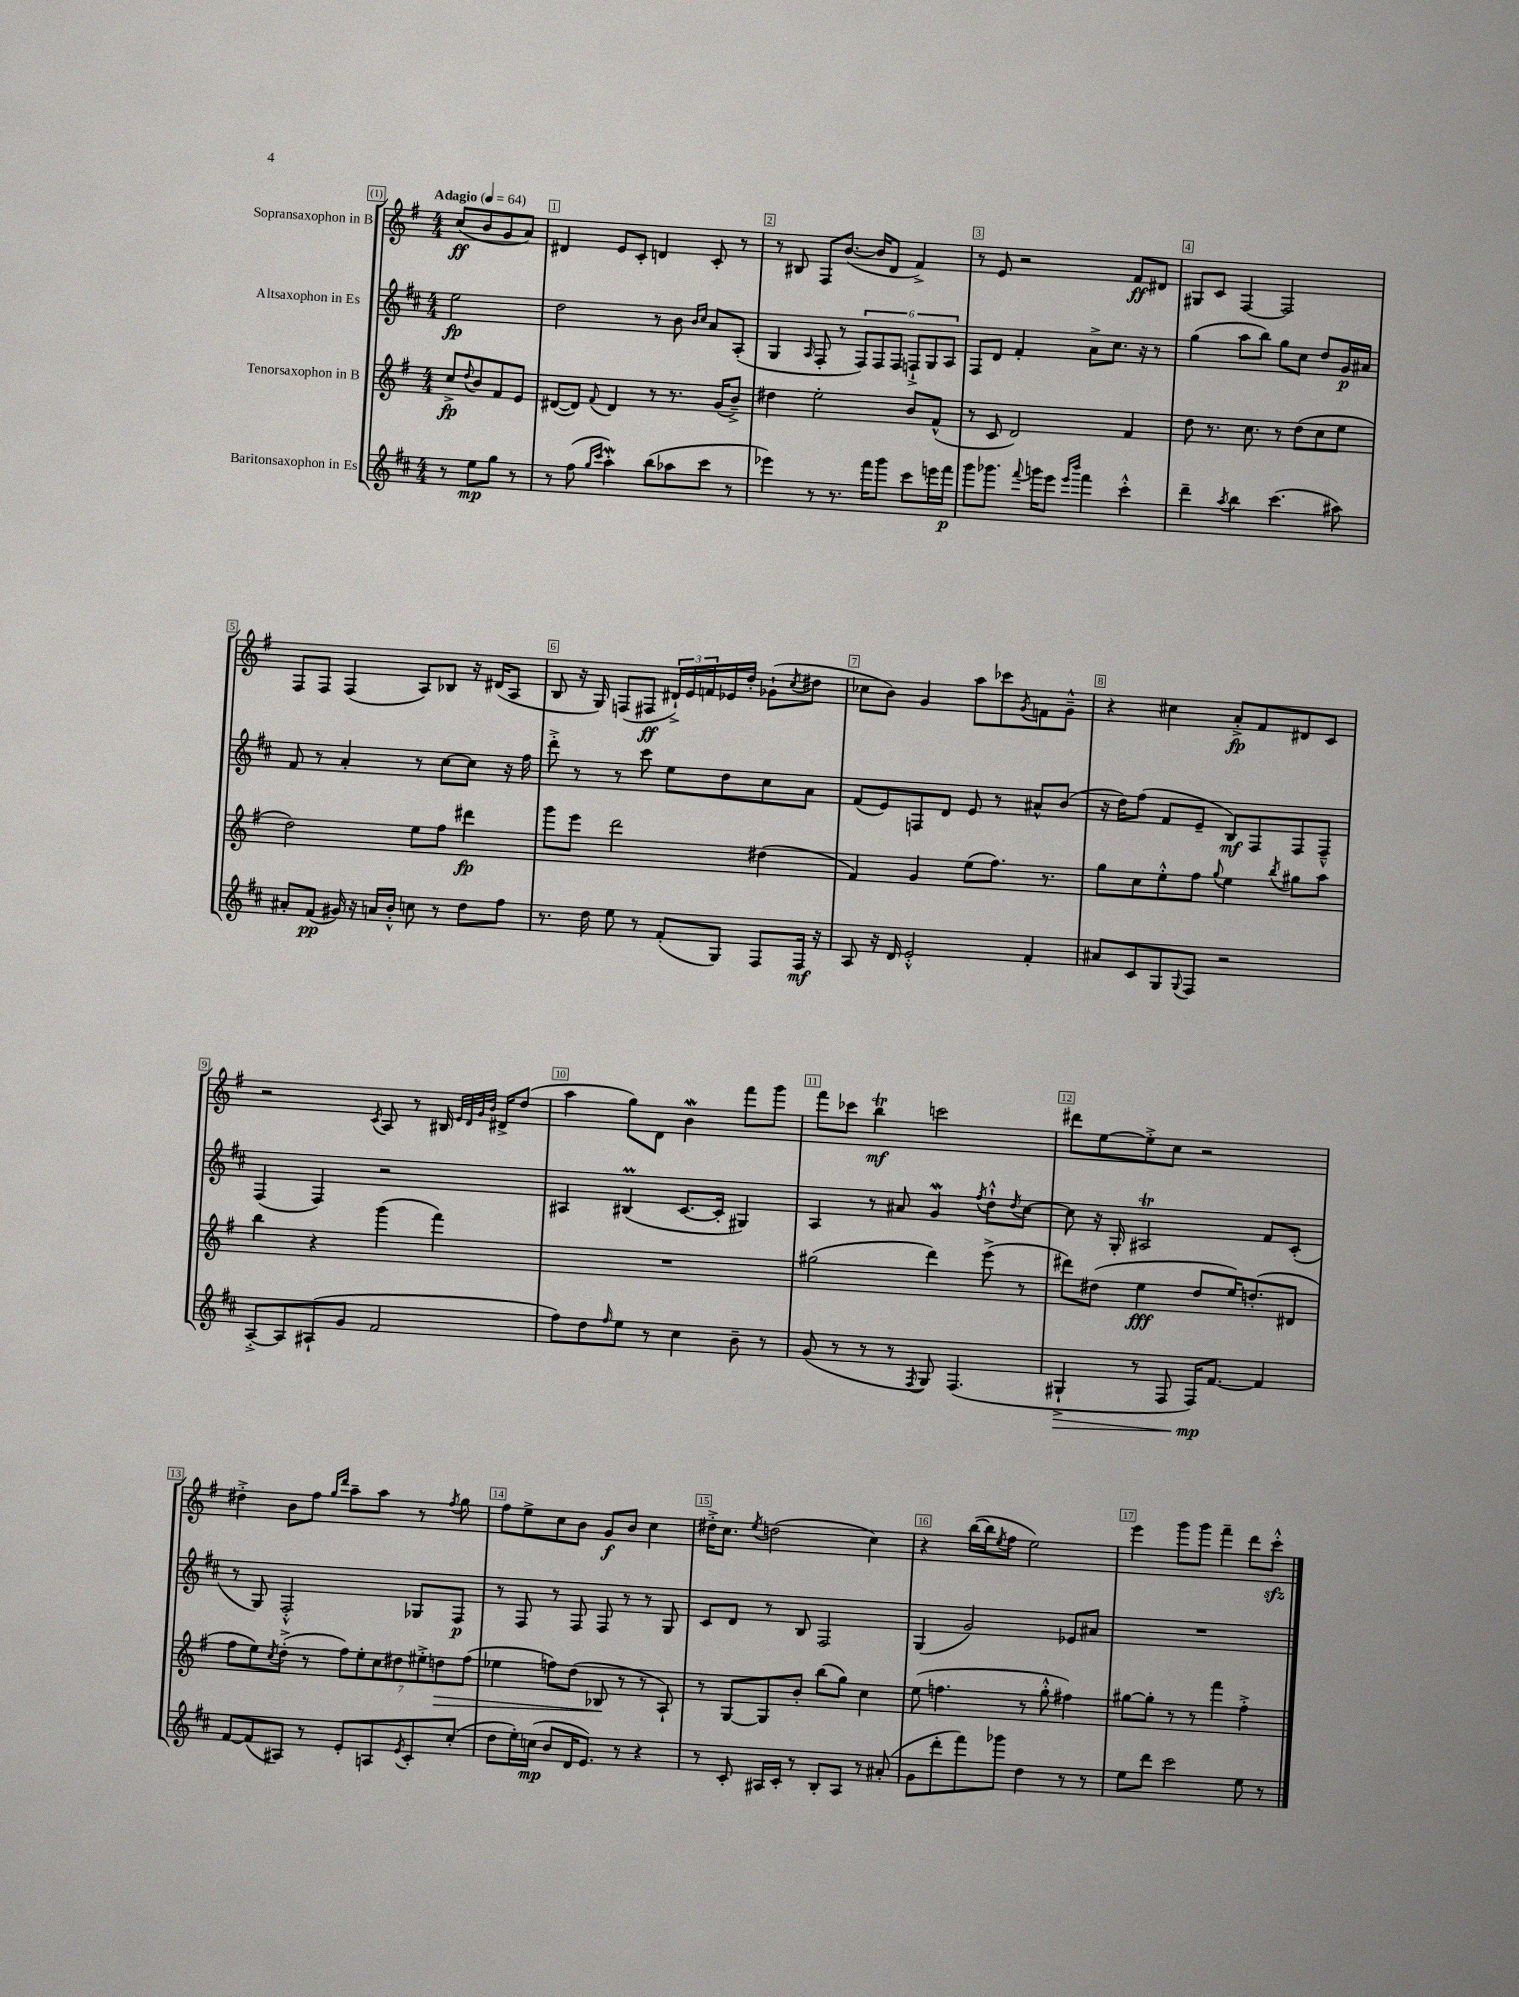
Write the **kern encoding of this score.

**kern	**kern	**kern	**kern
*staff4	*staff3	*staff2	*staff1
*clefG2	*clefG2	*clefG2	*clefG2
*k[f#c#]	*k[f#]	*k[f#c#]	*k[f#]
*M4/4	*M4/4	*M4/4	*M4/4
*MM64	*MM64	*MM64	*MM64
8r	8cc^	2ee	(8cc
.	8qqdd	.	.
8ee	8b	.	8b
8gg	8f#	.	8g
8r	8e	.	8a)
=	=	=	=
8r	([8d#	2dd	4d#
(8ff#	8d#])	.	.
16qqgg	.	.	.
16qqccc#	8qqf#	.	.
4aa')	4d#	.	8e
.	.	.	8c'
(8bb	8r	8r	4d
8aa-	8.r	8b	.
.	.	16qqb	.
.	.	16qqcc#	.
8ccc#	.	8a	8c'
.	(16g	.	.
8r	8b~^)	(8A'	8r
=	=	=	=
4eee-)	4dd#	4G	8r
.	.	.	8B#
.	.	16qqA	.
8r	2ee'	8F#'	8F#
8.r	.	8r	([8.b
.	.	12F#)	.
16fff#	.	.	16b]
.	.	12F#	.
8ggg	.	.	8d
.	.	12F#	.
8ccc#	8b	12F`^	4f#^)
.	.	12G	.
16eee	(8f#^^	.	.
.	.	12A	.
16fff#	.	.	.
=	=	=	=
8ggg	8r	8F#	8r
8.ggg-	8c	8d	8e
.	2d)	4f#'	2r
8qqfff#	.	.	.
16ggg	.	.	.
8eee	.	.	.
16qqeee	.	.	.
16qqbbb	.	.	.
4fff#	.	8a^	.
.	.	8.cc#	.
4ccc#'^^	4f#	.	8f#
.	.	16r	.
.	.	8r	8d#
=	=	=	=
4ddd~	8dd	(4gg	8G#
.	8.r	.	8c
8qaa	.	.	.
4bb	.	8aa	[4F#
.	8.cc	.	.
.	.	8bb)	.
(4.ccc#	8r	8gg	2F#]
.	(8dd	8cc#	.
.	8cc	8dd	.
8aa#)	8ee	16g	.
.	.	16a#	.
=	=	=	=
8a#'	2dd)	8f#	8F#
(8f#	.	8r	8F#
16g#)	.	4a'	(4F#
16r	.	.	.
16a	.	.	.
16b'^^	.	.	.
8cc	8ee	8r	8A)
8r	8ff#	[8cc#	8B-
8dd	4ddd#	8cc#]	16r
.	.	.	(16d#
8ff#	.	16r	8A
.	.	16ff#	.
=	=	=	=
8.r	8ggg	8ddd'^	8B
.	8eee	8r	16r
16dd	.	.	16G)
8ee	2ddd	8r	(8F
8r	.	8ccc#	8F#
(8f#'	.	8ee	24d#`^)
.	.	.	24e
.	.	.	24f
8G)	.	8dd	16e-
.	.	.	16dd'
8F#	(4dd#	8cc#	(8g-`
.	.	.	8qcc
16F#	.	8a	8dd#
16r	.	.	.
=	=	=	=
8A	4f#)	(8f#	8cc-
16r	.	8e)	8b)
16d	.	.	.
2e'^^	4g	8F	4g
.	.	8d	.
.	(8ee	8e	8aa
.	8.ff#)	8r	8ccc-
.	.	.	8qg
4f#'	.	8a#^^	8f
.	8.r	.	.
.	.	(8b	8g~^^
=	=	=	=
8a#	8gg	16r	4r
.	.	16dd)	.
8c#	8cc	(8ff#	.
8G	8ee'^^	8f#	4cc#
8qqG	.	.	.
8F#	8ff#	8e~	.
.	8qqgg	.	.
2r	4ee	8B)	8a'^
.	.	8F#	8f#
.	8qbb	.	.
.	8gg#	8F#	8d#
.	8aa	8F#~^^	8c
=	=	=	=
[8A'^	4bb	(4F#	2r
8A]	.	.	.
(8A#`	4r	4F#)	.
8g	.	.	.
.	.	.	8qc
2f#	(4ggg	2r	8A
.	.	.	8r
.	4fff#)	.	16B#
.	.	.	32qqe
.	.	.	32qqd
.	.	.	32qqg
.	.	.	32qqb
.	.	.	16d#^
.	.	.	(8dd
=	=	=	=
8ff#)	1r	4A#	4aa
8dd	.	.	.
16qqff#	.	.	.
8ee	.	(4B#	8gg)
8r	.	.	8d
4cc#	.	[8.c#	4b
.	.	16c#']	.
8b~	.	4G#)	8fff#
8r	.	.	8ggg
=	=	=	=
(8g	(2gg#	4A	8fff#
8r	.	.	8ccc-
8r	.	8r	4bb
8r	.	8a#	.
8qF#	.	.	.
8G)	4ddd)	4g	2ccc
(4.F#	.	.	.
.	.	8qff#	.
.	(8eee^	8dd`^^	.
.	.	8qdd	.
.	8r	[8cc#	.
=	=	=	=
4G#`^	8ddd#)	8cc#]	8ddd#
.	(8dd#	16r	[8ee
.	.	16G'	.
8r	4ee	2A#	8ee'^]
8F#	.	.	8cc
16F#)	8dd#	.	2r
[8.f#	.	.	.
.	16ee)	.	.
.	(8.dd'	.	.
4f#]	.	8f#	.
.	8d#	(8c#'	.
=	=	=	=
[8f#	8ff#	8r	4dd#'^
(8f#]	8ee)	8G)	.
.	8qcc	.	.
8A#)	(8dd'^	2F#'^^	8b
8r	8r	.	8ff#
.	.	.	16qqgg
.	.	.	16qqddd
8e'	14ff#)	.	8aa~
.	14ee'	.	.
8A	.	.	8aa
.	14cc	.	.
.	14dd#	.	.
8qe	.	.	.
8c#'	.	8G-	8r
.	14ee#'^	.	.
.	14dd	.	.
.	.	.	8qff#
(8cc#'	.	8F#	8gg
.	(14ff#	.	.
=	=	=	=
8dd	4ee-	8r	8ff#
16ee')	.	8F#	8ee^
(16cc	.	.	.
8b	8ff)	8r	8cc
16d	(8dd	8F#	8b
8.e)	.	.	.
.	8B-	8F#	8g
8r	8r	8r	8b
4r	8r	8r	4cc
.	8A`)	8G	.
=	=	=	=
8r	8r	8c#	16dd#'^
.	.	.	8.cc
8c#'	[8G	8d	.
.	.	.	8qee
16A#	8G]	8r	(2dd
16c#'	.	.	.
8r	8b'	8B	.
8B'	(8bb	2F#	.
8A#	8gg)	.	.
8r	4cc	.	4cc)
(8a#'	.	.	.
=	=	=	=
8g	(8ee	(4G	4r
8ddd'	4.ff	.	.
8fff#)	.	2g)	([16bb
.	.	.	16bb]
.	.	.	8qee
8ggg-	.	.	8ff#
4dd	8r	.	2ee)
.	8gg'^^	.	.
8r	4ff#)	8e-	.
8r	.	8a#	.
=	=	=	=
8ee	[8gg#	1r	4eee
8ddd	8gg#']	.	.
2ccc#	8r	.	8ggg
.	8r	.	8ggg
.	4fff#	.	4fff#~
8ee	4ff#'^	.	8ddd
8r	.	.	8ccc'^^
==	==	==	==
*-	*-	*-	*-
